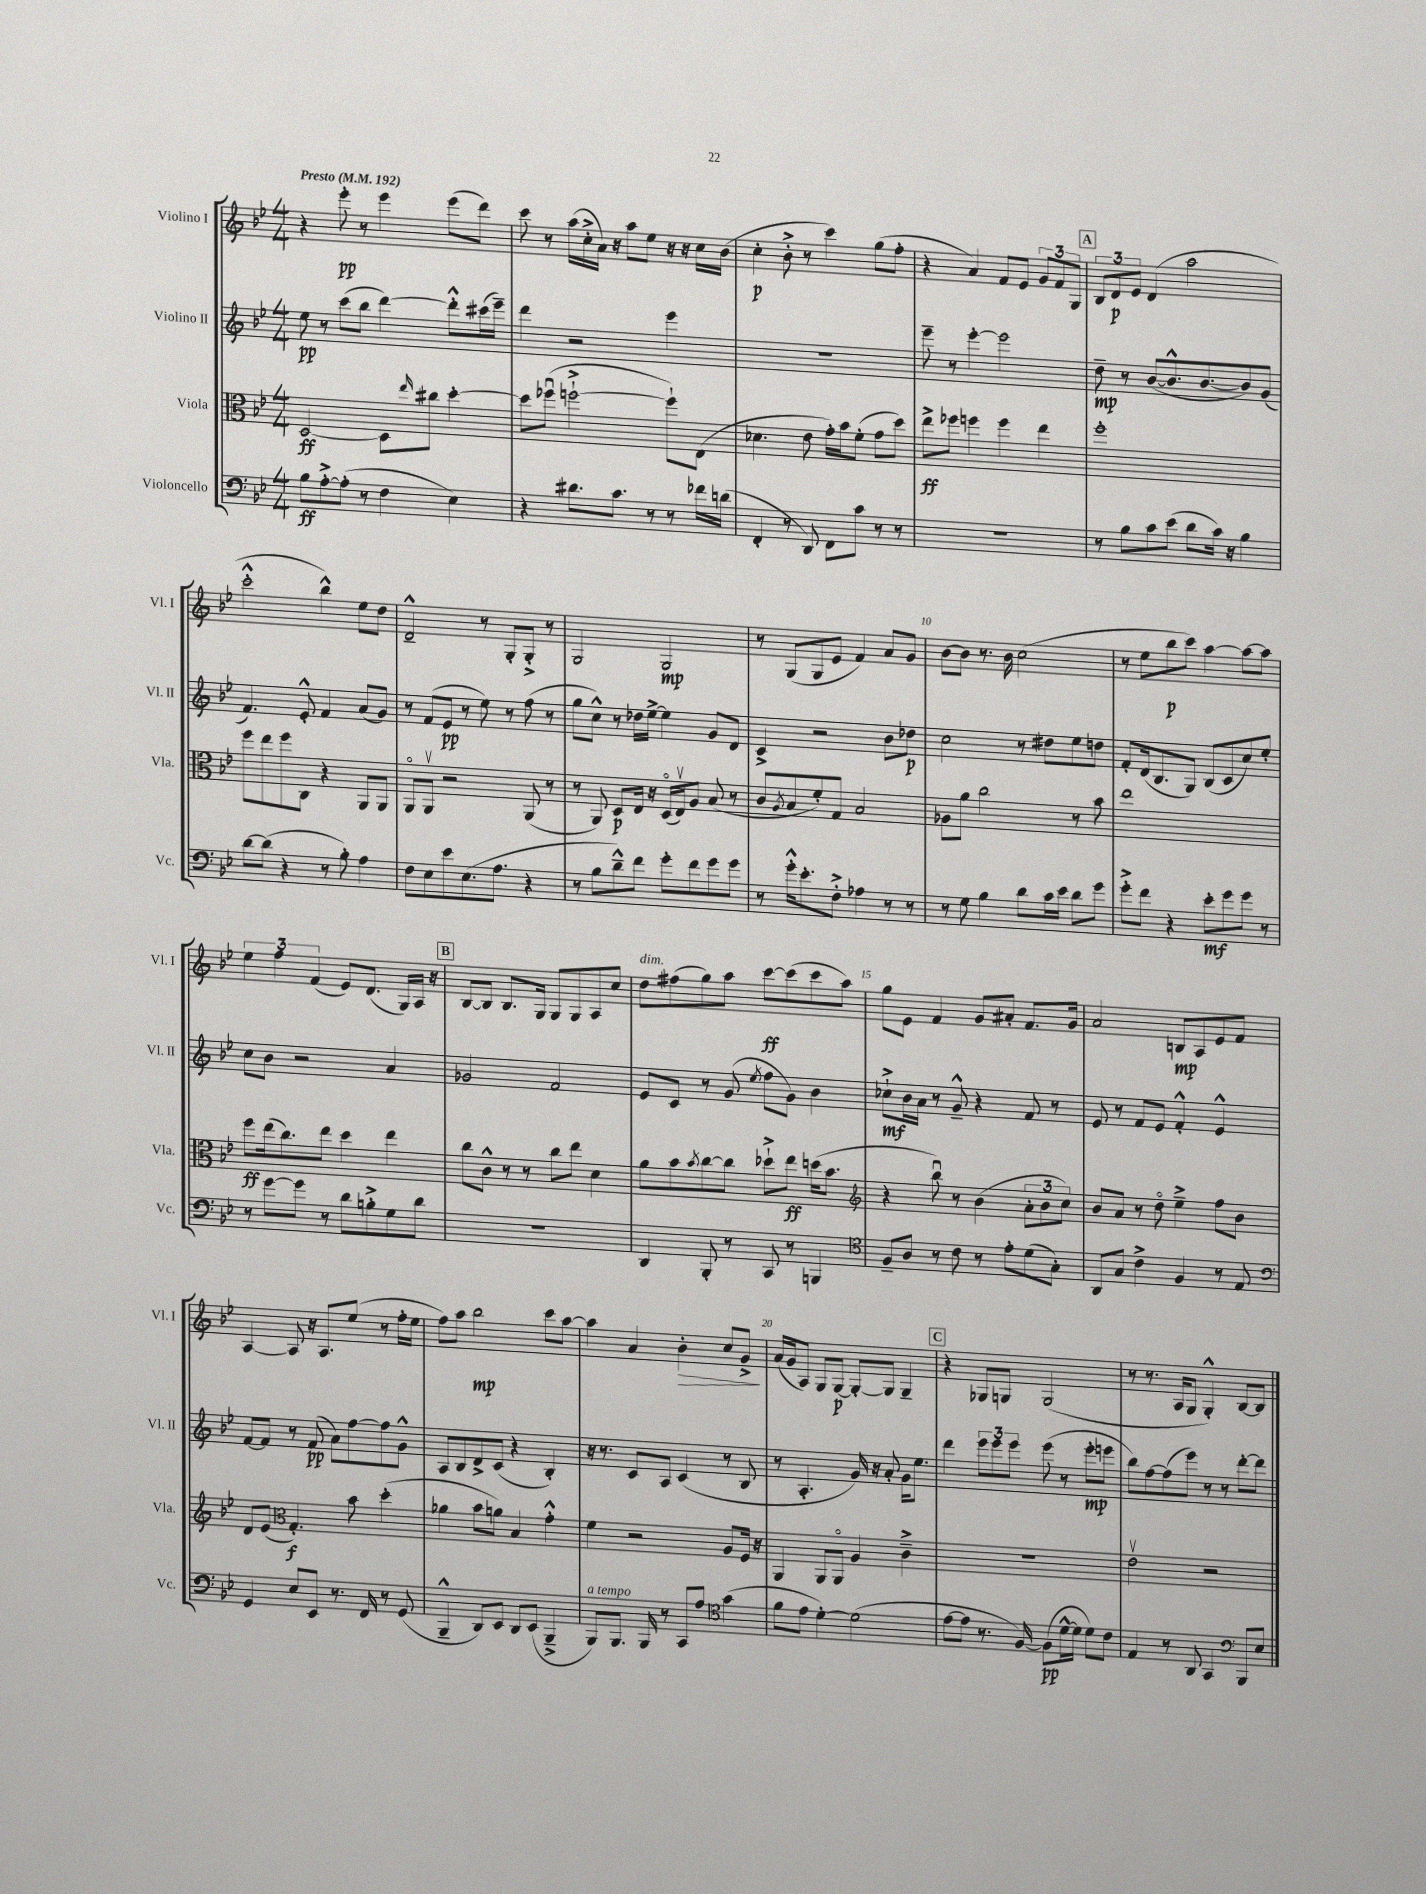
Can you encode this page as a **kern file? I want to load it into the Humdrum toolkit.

**kern	**dynam	**kern	**dynam	**kern	**dynam	**kern	**dynam
*part4	*part4	*part3	*part3	*part2	*part2	*part1	*part1
*staff4	*staff4	*staff3	*staff3	*staff2	*staff2	*staff1	*staff1
*I"Violoncello	*	*I"Viola	*	*I"Violino II	*	*I"Violino I	*
*I'Vc.	*	*I'Vla.	*	*I'Vl. II	*	*I'Vl. I	*
*clefF4	*	*clefC3	*	*clefG2	*	*clefG2	*
*k[b-e-]	*	*k[b-e-]	*	*k[b-e-]	*	*k[b-e-]	*
*M4/4	*	*M4/4	*	*M4/4	*	*M4/4	*
*MM192	*	*MM192	*	*MM192	*	*MM192	*
=1	=1	=1	=1	=1	=1	=1	=1
!	!	!	!	!	!	!LO:TX:a:B:t=Presto	!
8B-\L	ff	[2D/	ff	8ee-\	pp	4r	.
[8A'^\	.	.	.	8r	.	.	.
(8A'\J]	.	.	.	(8ccc\L	.	8eee-'\	pp
8r	.	.	.	8bb-\J	.	8r	.
4F\	.	8D\L]	.	[4ddd\)	.	4eee-\	.
.	.	16qqee-/	.	.	.	.	.
.	.	8cc#X\J	.	.	.	.	.
4E-\)	.	[4dd'\	.	8ddd'^^\L]	.	(8eee-\L	.
.	.	.	.	(16ccc#X\L	.	8ddd\J)	.
.	.	.	.	16eee-~\JJ)	.	.	.
=2	=2	=2	=2	=2	=2	=2	=2
4r	.	8dd\L]	.	4ddd\	.	8ccc\	.
.	.	(8ff-Xu\J	.	.	.	8r	.
8.d#X\L	.	[2ffn`^\	.	2r	.	(16aa\LL	.
.	.	.	.	.	.	16cc'^\	.
.	.	.	.	.	.	16a\JJ)	.
8.c\J	.	.	.	.	.	16r	.
.	.	.	.	.	.	8aa\L	.
8r	.	.	.	.	.	8ee-\J	.
8r	.	8ff`\L])	.	4eee-\	.	16r	.
.	.	.	.	.	.	16r	.
16f-X\LL	.	(8E-\J	.	.	.	16cc\LL	.
(16dn\JJ	.	.	.	.	.	(16b-\JJ	.
=3	=3	=3	=3	=3	=3	=3	=3
4FF'/	.	4.d-X\	.	1r	.	4cc'\	p
8r	.	.	.	.	.	8b-'^\	.
8DD/)	.	8e-\	.	.	.	8r	.
8FF\L	.	16g'\LL)	.	.	.	4ccc\)	.
.	.	16b-\J	.	.	.	.	.
8c\J	.	(8f'\J	.	.	.	.	.
8r	.	8g\L	.	.	.	(8gg\L	.
8r	.	8dd\J)	.	.	.	8ff'\J	.
=4	=4	=4	=4	=4	=4	=4	=4
1r	.	8ee-^\L	ff	8eee-~\	.	4r	.
.	.	8ff-X\J	.	8r	.	.	.
.	.	4ffn\	.	[4eee-'\	.	4a/)	.
.	.	4ff\	.	2eee-\]	.	8f/L	.
.	.	.	.	.	.	8e-/J	.
.	.	4ee-\	.	.	.	12g/L	.
.	.	.	.	.	.	12f/	.
.	.	.	.	.	.	12G/J	.
!!LO:REH:place=s1:t=A
=5	=5	=5	=5	=5	=5	=5	=5
8r	.	1ff'	.	8dd~\	mp	12B-/L	.
.	.	.	.	.	.	12d/	p
8B-\L	.	.	.	8r	.	.	.
.	.	.	.	.	.	12e-/J	.
8c\	.	.	.	([8b-/L	.	(4d/	.
(8e-\J	.	.	.	8.b-^^/]	.	.	.
8d\L	.	.	.	.	.	2aa\	.
.	.	.	.	[8.b-/	.	.	.
16c\Jk)	.	.	.	.	.	.	.
16r	.	.	.	.	.	.	.
4B-\	.	.	.	8b-/])	.	.	.
.	.	.	.	(8g/J	.	.	.
!!LO:LB:g=z
=6	=6	=6	=6	=6	=6	=6	=6
[8d\L	.	8ff\L	.	4.f/)	.	2ccc'^^\	.
(8d\J]	.	8ee-\	.	.	.	.	.
4r	.	8ff\	.	.	.	.	.
.	.	8C\J	.	8e-'^^/	.	.	.
8r	.	4r	.	4f/	.	4bb-^^\)	.
8B-'\)	.	.	.	.	.	.	.
4A\	.	8AA/L	.	(8a/L	.	8ee-\L	.
.	.	8AA/J	.	8g/J)	.	8dd\J	.
=7	=7	=7	=7	=7	=7	=7	=7
8F\L	.	8AA/L	.	8r	.	2d~^^/	.
8E-\	.	8AAv/J	.	(8f/L	.	.	.
8e-\	.	2r	.	8e-/J	pp	.	.
(8.E-\	.	.	.	8r	.	.	.
.	.	.	.	8ee-\)	.	8r	.
8.A\J	.	.	.	.	.	.	.
.	.	.	.	8r	.	8G'/L	.
4r	.	(8AA/	.	(8ff\	.	8G'^/J	.
.	.	8r	.	8r	.	8r	.
=8	=8	=8	=8	=8	=8	=8	=8
8r	.	8r	.	8gg\L	.	2G/	.
8B-\L	.	8AA/)	.	8cc^^\J)	.	.	.
8d~^^\)	.	8D/L	p	8r	.	.	.
8f\J	.	16E-/Jk	.	16dd-X\LL	.	.	.
.	.	16r	.	[16ee-^\JJ	.	.	.
8g'\L	.	(16D/LL	.	4ee-\]	.	2G/	mp
.	.	16E-v/J)	.	.	.	.	.
8f\	.	8A/J	.	.	.	.	.
8g\	.	(8B-/	.	8g/L	.	.	.
8g\J	.	8r	.	8d/J	.	.	.
=9	=9	=9	=9	=9	=9	=9	=9
8r	.	8c/L	.	4c^/	.	8r	.
.	.	8qA/	.	.	.	.	.
16g'^^\KL	.	8B-/	.	.	.	(8G/L	.
8.e-'\	.	.	.	.	.	.	.
.	.	8f'/)	.	2r	.	8G/	.
8F'^\J	.	8G/J	.	.	.	8e-/J	.
4A-X\	.	2B-/	.	.	.	4f/)	.
8r	.	.	.	8b-\L	.	8a/L	.
8r	.	.	.	8dd-X\J	p	8g/J	.
=10	=10	=10	=10	=10	=10	=10	=10
8r	.	8A-X\L	.	2cc\	.	[8b-\L	.
8G\	.	8a\J	.	.	.	8b-\J]	.
4B-\	.	2cc\	.	.	.	8.r	.
.	.	.	.	.	.	16b-\	.
8d\L	.	.	.	8r	.	(2cc\	.
16c\L	.	.	.	8dd#X\L	.	.	.
16e-\JJ	.	.	.	.	.	.	.
8d\L	.	8r	.	8ee-\	.	.	.
8g\J	.	8b-\	.	8ddn\J	.	.	.
=11	=11	=11	=11	=11	=11	=11	=11
8g'^\L	.	1ee-	.	8f'/L	.	8r	.
8f\J	.	.	.	(16d/k	.	8ee-\L	.
.	.	.	.	8.B-/	.	.	.
4r	.	.	.	.	.	8bb-\	p
.	.	.	.	8G/J)	.	8ccc\J)	.
8e-'\L	mf	.	.	(8B-/L	.	[4aa\	.
8g\	.	.	.	8c/	.	.	.
8g\J	.	.	.	8cc/)	.	8aa\L_	.
8r	.	.	.	8ee-'/J	.	8aa\J]	.
!!LO:LB:g=z
=12	=12	=12	=12	=12	=12	=12	=12
8r	.	8ff\L	ff	8cc\L	.	6ee-\	.
[8g\L	.	(16ee-\k	.	8b-\J	.	.	.
.	.	.	.	.	.	6ff\	.
.	.	8.cc\)	.	.	.	.	.
8g\J]	.	.	.	2r	.	.	.
.	.	.	.	.	.	(6f/	.
8r	.	8ee-\J	.	.	.	.	.
8d\L	.	4dd\	.	.	.	8e-/L)	.
8Bn'^\	.	.	.	.	.	(8.d/J	.
8G\	.	4ee-\	.	4a/	.	.	.
.	.	.	.	.	.	16G/LL)	.
8d\J	.	.	.	.	.	16A/JJ	.
.	.	.	.	.	.	16r	.
!!LO:REH:place=s1:t=B
=13	=13	=13	=13	=13	=13	=13	=13
1r	.	8cc\L	.	2g-X/	.	[8B-/L	.
.	.	8c^^\J	.	.	.	8B-/J]	.
.	.	8r	.	.	.	8.B-/L	.
.	.	8r	.	.	.	.	.
.	.	.	.	.	.	16G/Jk	.
.	.	8cc\L	.	2f/	.	8G/L	.
.	.	8ee-\J	.	.	.	8G/	.
.	.	4d\	.	.	.	8A/	.
.	.	.	.	.	.	8cc/J	.
=14	=14	=14	=14	=14	=14	=14	=14
!	!	!	!	!	!	!LO:TX:a:i:t=dim.	!
4DD/	.	8a\L	.	8e-/L	.	8dd\L	.
.	.	8b-\	.	8c/J	.	(8ff#X\	.
.	.	8qb-/	.	.	.	.	.
8BBB-'/	.	[8cc\	.	8r	.	8gg\)	.
8r	.	8cc\J]	.	(8g/	.	8aa\J	.
.	.	.	.	8qee-/	.	.	.
8CC/	.	8dd-X`^\L	.	8ff\L	.	[8ccc\L	ff
8r	.	8ee-\J	ff	8g\J)	.	(8ccc\]	.
4BBBn/	.	(16ddn\KL	.	4b-\	.	8ccc\	.
.	.	8.b-\J	.	.	.	.	.
.	.	.	.	.	.	8aa\J)	.
=15	=15	=15	=15	=15	=15	=15	=15
*clefC4	*	*clefG2	*	*	*	*	*
8F~/L	.	4r	.	8cc-X`^\L	mf	8gg\L	.
8A/J	.	.	.	16b-\L	.	8e-\J	.
.	.	.	.	16a\JJ	.	.	.
8r	.	8bb-u\)	.	8r	.	4f/	.
8c\	.	8r	.	8g~^^/	.	.	.
8r	.	(4b-\	.	4r	.	8g/L	.
8e-'\L	.	.	.	.	.	8a#X'/J	.
(8d\	.	12a'\L	.	8f/	.	8.f/L	.
.	.	12b-\	.	.	.	.	.
8G'\J)	.	.	.	8r	.	.	.
.	.	12cc\J)	.	.	.	.	.
.	.	.	.	.	.	16g/Jk	.
=16	=16	=16	=16	=16	=16	=16	=16
8AA/L	.	8b-/L	.	8e-/	.	2a/	.
8G/J	.	8a/J	.	8r	.	.	.
4c^\	.	8r	.	8f/L	.	.	.
.	.	8dd\	.	8e-/J	.	.	.
4F/	.	4ee-~^\	.	4f'^^/	.	8Bn/L	mp
.	.	.	.	.	.	8A/	.
8r	.	8ff\L	.	4e-^^/	.	8e-/	.
8E-/	.	8b-\J	.	.	.	8f/J	.
!!LO:LB:g=z
=17	=17	=17	=17	=17	=17	=17	=17
*clefF4	*	*	*	*	*	*	*
4GG/	.	8d/L	.	[8f/L	.	[4A/	.
.	.	(8e-/J	.	8f/J]	.	.	.
*	*	*clefC3	*	*	*	*	*
8E-/L	.	4.G'/)	f	8r	.	8A/]	.
8EE-/J	.	.	.	(8f/	pp	16r	.
.	.	.	.	.	.	8.A/L	.
8.r	.	.	.	8a\L)	.	.	.
.	.	8b-\	.	[8ff\	.	(8ee-/J	.
16FF/	.	.	.	.	.	.	.
8r	.	(4dd'\	.	8ff\]	.	8r	.
(8GG/	.	.	.	8g^^\J	.	16ff'\LL	.
.	.	.	.	.	.	16ee-\JJ	.
=18	=18	=18	=18	=18	=18	=18	=18
4BBB-~^^/	.	4a-X\	.	8A/L	.	8ff\L)	.
.	.	.	.	8B-/	.	8aa\J	.
8DD/L)	.	8b-\L	.	8d^/	.	2bb-\	mp
8EE-/J	.	8an\J)	.	(8c/J	.	.	.
8DD/L	.	4B-/	.	4r	.	.	.
(8EE-/J	.	.	.	.	.	.	.
4BBB-~^/	.	4g'^^\	.	4B-'/)	.	8ccc\L	.
.	.	.	.	.	.	[8aa\J	.
=19	=19	=19	=19	=19	=19	=19	=19
!LO:TX:a:i:t=a tempo	!	!	!	!	!	!	!
8BBB-/L)	.	4f\	.	16r	.	4aa\]	.
.	.	.	.	8.r	.	.	.
8.BBB-/J	.	.	.	.	.	.	.
.	.	2r	.	8c/L	.	4a/	.
16BBB-/	.	.	.	.	.	.	.
8r	.	.	.	8A/J	.	.	.
!	!	!	!	!	!	!	!LO:HP:b
8CC/L	.	.	.	(4c/	.	4b-'\	>
8A/J	.	.	.	.	.	.	.
*clefC4	*	*	*	*	*	*	*
(4g\	.	8A/L	.	8r	.	8cc/L	.
.	.	16F/Jk	.	8B-/	.	8g^/J	.
.	.	16r	.	.	.	.	.
.	.	.	.	.	.	.	]
=20	=20	=20	=20	=20	=20	=20	=20
8f\L	.	4AA/	.	8r	.	(16a/LL	.
.	.	.	.	.	.	16g/J	.
8e-\J	.	.	.	4.A'/	.	8A/J)	.
[4d'\)	.	8AA/L	.	.	.	8G/L	.
.	.	8AA/J	.	.	.	[8G/J	p
(2d\]	.	4A/	.	16g/)	.	8G'/L_	.
.	.	.	.	16r	.	.	.
.	.	.	.	8a'/	.	8G/J]	.
.	.	4c~^\	.	16g\KL	.	4G~/	.
.	.	.	.	8.ee-\J	.	.	.
!!LO:REH:place=s1:t=C
=21	=21	=21	=21	=21	=21	=21	=21
[8e-\L	.	1r	.	4ddd\	.	4r	.
8e-\J]	.	.	.	.	.	.	.
8.r	.	.	.	12eee-\L	.	8G-X/L	.
.	.	.	.	12eee-\	.	.	.
.	.	.	.	.	.	8Gn/J	.
.	.	.	.	12eee-\J	.	.	.
[16F/)	.	.	.	.	.	.	.
(8F\L]	pp	.	.	(8eee-\	.	(2G/	.
[16d^^\L	.	.	.	8r	.	.	.
16d\JJ]	.	.	.	.	.	.	.
8d\L)	.	.	.	8eee-'\L	mp	.	.
8c\J	.	.	.	8eeen\J	.	.	.
=22	=22	=22	=22	=22	=22	=22	=22
4E-/	.	2e-v\	.	8bb-\L)	.	8r	.
.	.	.	.	[8ff\	.	8.r	.
8r	.	.	.	(8ff\]	.	.	.
.	.	.	.	.	.	16A/KL	.
8AA/	.	.	.	8eee-\J)	.	8G/J	.
4GG/	.	2r	.	8r	.	4G'^^/)	.
.	.	.	.	8r	.	.	.
*clefF4	*	*	*	*	*	*	*
8BBB-/L	.	.	.	[8ddd'\L	.	[8B-/L	.
8E-/J	.	.	.	8ddd\J]	.	8B-/J]	.
==	==	==	==	==	==	==	==
*-	*-	*-	*-	*-	*-	*-	*-
